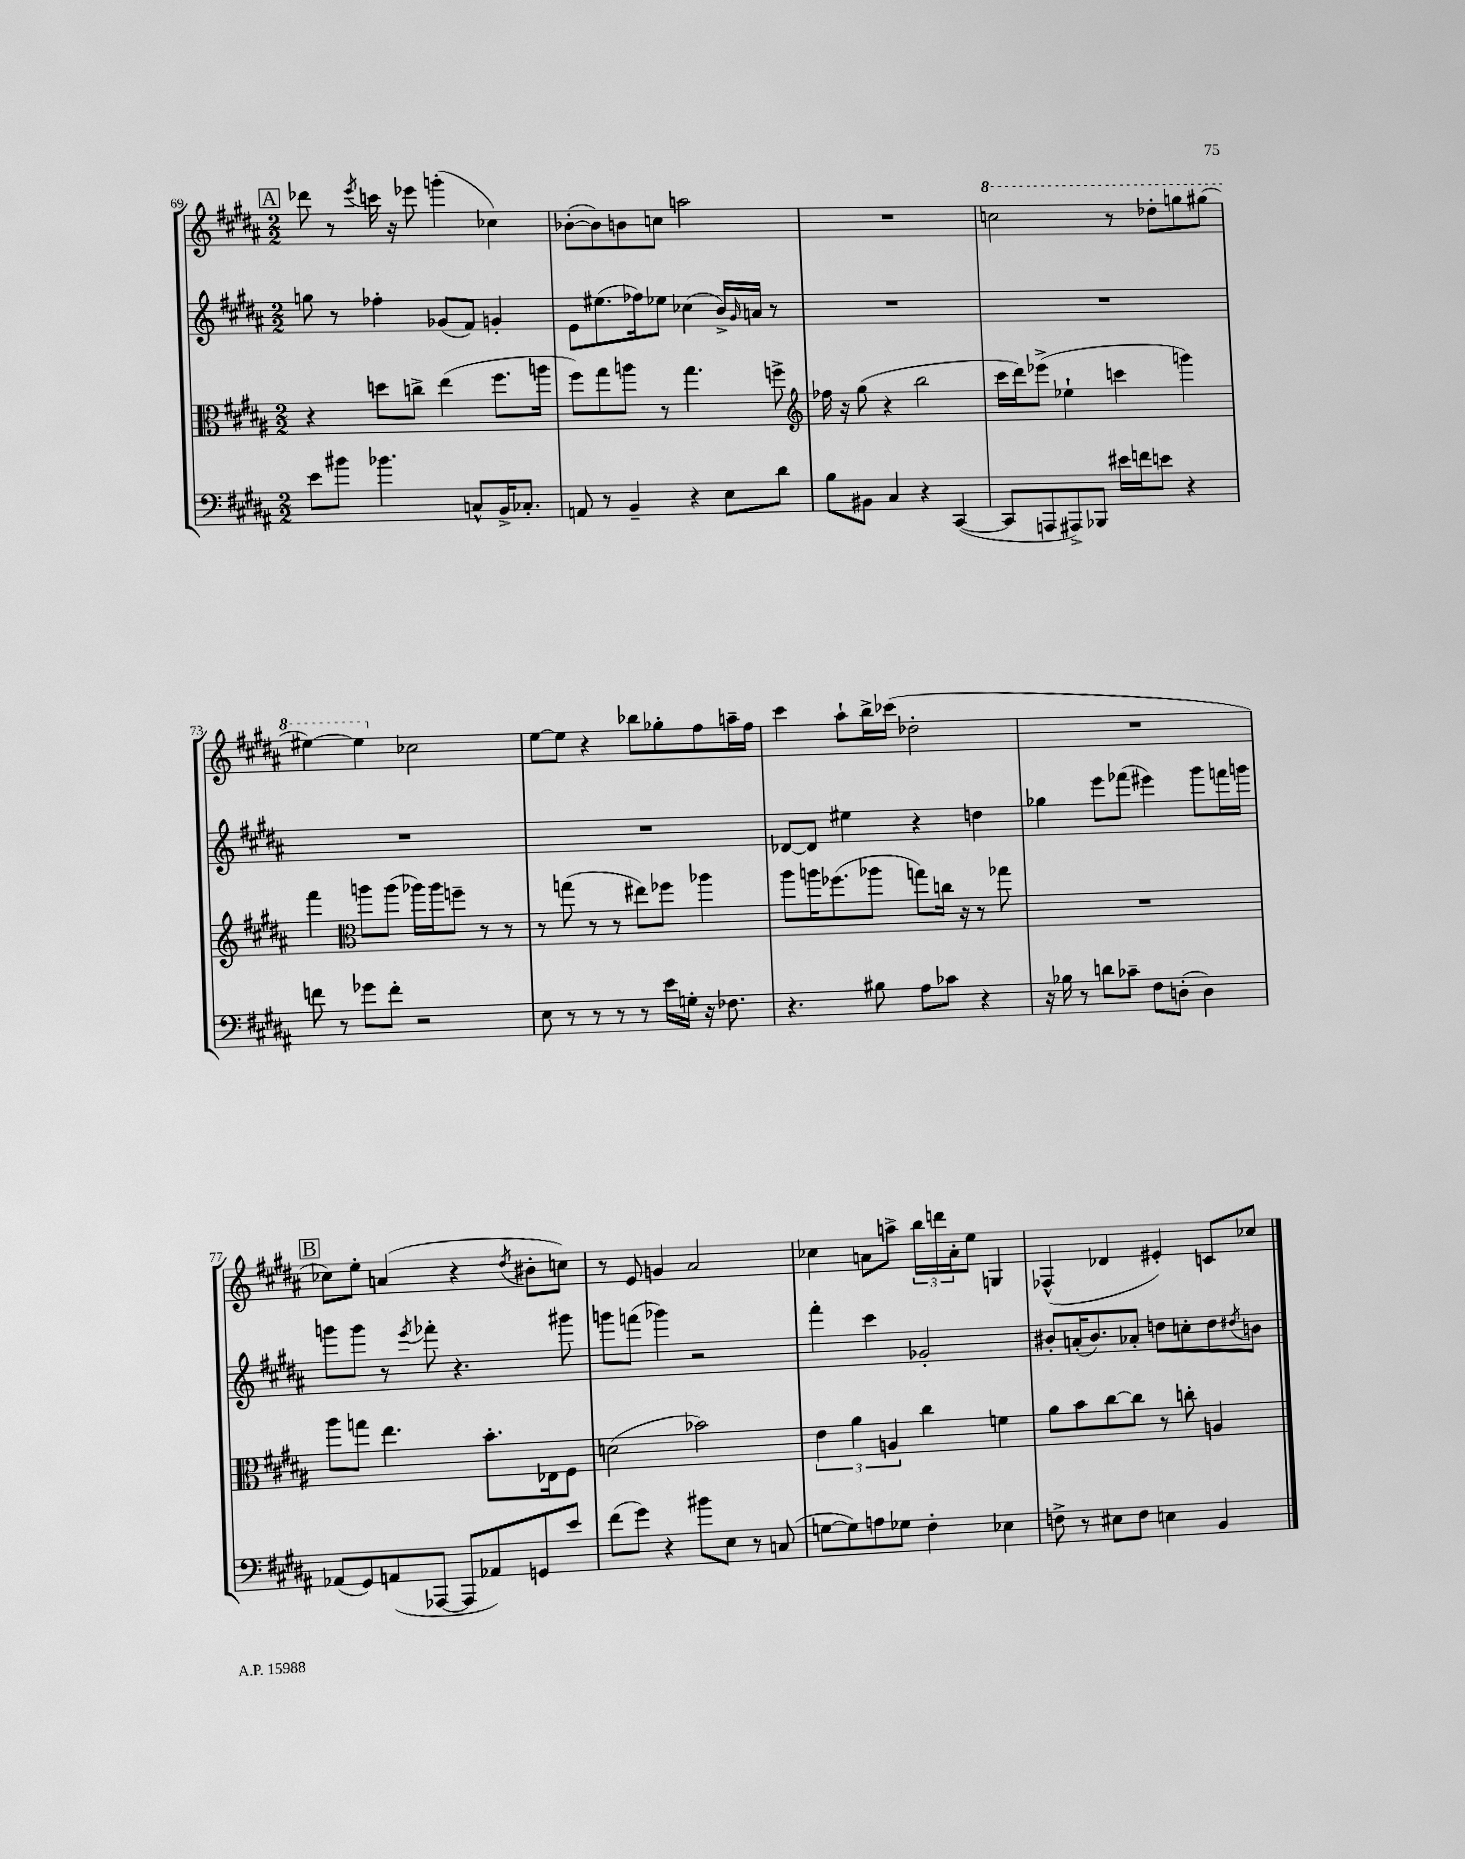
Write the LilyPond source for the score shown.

<<
\new StaffGroup <<
\new Staff = "s0" {
    \clef treble \key b \major \numericTimeSignature \time 2/2
    \mark \markup { \box "A" } des'''8 r8 \acciaccatura { e'''8 } c'''16 r16 ees'''8 g'''4-.( ces''4) |
    bes'8~-.( bes'8) b'8 c''8 a''2 |
    R1 |
    \ottava #1 c'''2 r8 des'''8-. g'''8 gis'''8( |
    eis'''4~) eis'''4 \ottava #0 ces''2 |
    e''8~ e''8 r4 bes''8 ges''8-. fis''8 a''16-- fis''16 |
    cis'''4 ais''8-! b''16-> ces'''16( des''2-. |
    R1 |
    \mark \markup { \box "B" } ces''8) e''8-. a'4( r4 \acciaccatura { dis''8 } bis'8-. c''8) |
    r8 e'8 g'4 ais'2 |
    ces''4 a'8 a''8-> \tuplet 3/2 { b''16 d'''16 a'16-. } e''8 g4 |
    fes4-^( des'4 eis'4-.) c'8 ces''8 \bar "|." |
}
\new Staff = "s1" {
    \clef treble \key b \major \numericTimeSignature \time 2/2
    \mark \markup { \box "A" } g''8 r8 fes''4-. ges'8( fis'8) g'4-. |
    e'8 eis''8.( fes''16) ees''8 ces''4( b'16->) \grace { gis'16 } a'16 r8 |
    R1 |
    R1 |
    R1 |
    R1 |
    des'8~ des'8 eis''4 r4 d''4 |
    ges''4 e'''8 fes'''8( eis'''4) gis'''8 f'''16 g'''16 |
    \mark \markup { \box "B" } g'''8 g'''8 r8 \acciaccatura { e'''8 } fes'''8-. r4. gis'''8 |
    g'''8 f'''8( ges'''4) r2 |
    fis'''4-. cis'''4 ges'2-. |
    bis'8-. a'16-.( bis'8.) aes'8-. d''8 c''8-. d''8 \acciaccatura { dis''8 } b'8 \bar "|." |
}
\new Staff = "s2" {
    \clef alto \key b \major \numericTimeSignature \time 2/2
    \mark \markup { \box "A" } r4 d''8 c''8-> e''4( fis''8. a''16 |
    fis''8) gis''8 a''8 r8 gis''4. f''8-> |
    \clef treble fes''16 r16 gis''8( r4 b''2 |
    cis'''16 dis'''16) ees'''8->( ees''4-! c'''4 g'''4) |
    fis'''4 \clef alto a''8 a''8( aes''16) aes''16 f''8-- r8 r8 |
    r8 g''8( r8 r8 eis''8) fes''8 aes''4 |
    ais''8 a''16 fes''8.( aes''8 g''8) c''16 r16 r8 ges''8 |
    R1 |
    \mark \markup { \box "B" } ais''8 g''8 e''4. b'8.-. ees16 fis8 |
    d'2( bes'2) |
    \tuplet 3/2 { e'4 ais'4 a4 } cis''4 f'4 |
    ais'8 b'8 cis''8~ cis''8 r8 c''8-. a4 \bar "|." |
}
\new Staff = "s3" {
    \clef bass \key b \major \numericTimeSignature \time 2/2
    \mark \markup { \box "A" } e'8 bis'8 bes'4. c8-^ b,16-> ces8.-. |
    a,8 r8 b,4-- r4 e8 dis'8 |
    b8 bis,8 cis4 r4 cis,4~( |
    cis,8 a,,8 ais,,8->) bes,,8 eis'16 f'16 e'8 r4 |
    f'8 r8 ges'8 f'8-. r2 |
    e8 r8 r8 r8 r8 e'16 g16-. r16 fes8. |
    r4. bis8 ais8 ces'8 r4 |
    r16 bes16 r8 d'8 ces'8-- fis8 d8-.( d4) |
    \mark \markup { \box "B" } aes,8( gis,8) a,8( aes,,8~ aes,,8 aes,8) g,8 e'8 |
    fis'8( gis'8) r4 bis'8 e8 r8 c8( |
    g8~ g8) a8 ges8 fis4-. ees4 |
    f8-> r8 eis8 f8 e4 b,4 \bar "|." |
}
>>
>>
\layout { \context { \Score currentBarNumber = #69 } }
